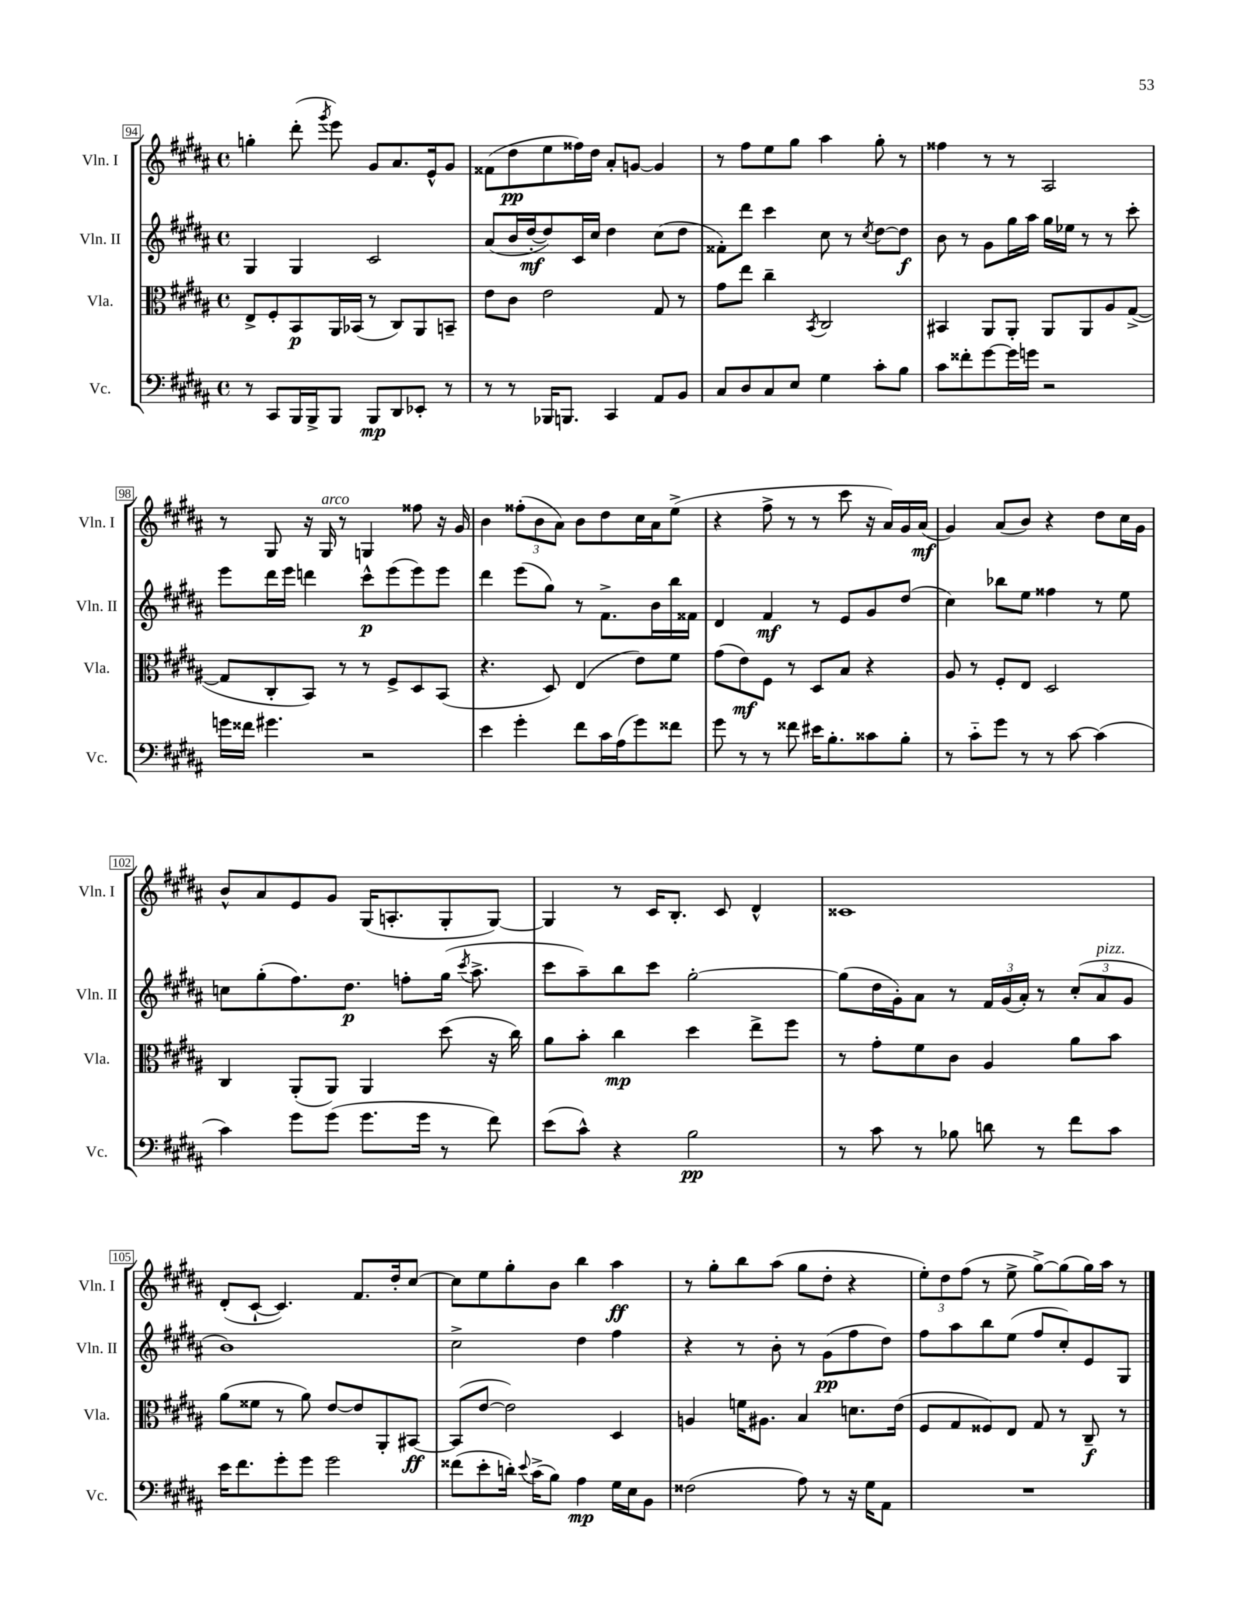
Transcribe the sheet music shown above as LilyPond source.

<<
\new StaffGroup <<
\new Staff = "s0" \with { instrumentName = "Vln. I" shortInstrumentName = "Vln. I" } {
    \clef treble \key b \major \defaultTimeSignature \time 4/4
    \autoBeamOff g''4-. dis'''8-.( \acciaccatura { gis'''8 } e'''8) gis'8[ ais'8. e'16-^ gis'8] |
    fisis'8[( dis''8\pp e''8 fisis''16) dis''16] ais'8[-. g'8]~ g'4 |
    r8 fis''8[ e''8 gis''8] ais''4 gis''8-. r8 |
    fisis''4 r8 r8 ais2 |
    r8 gis8 r16 gis16^\markup { \italic "arco" } r8 g4 fisis''8 r16 gis'16 |
    b'4 \tuplet 3/2 { fisis''8[-.( b'8 ais'8]) } b'8[ dis''8 cis''16 ais'16 e''8]->( |
    r4 fis''8-> r8 r8 cis'''8 r16 ais'16[) gis'16 ais'16]\mf( |
    gis'4) ais'8[( b'8]) r4 dis''8[ cis''16 gis'16] |
    b'8[-^ ais'8 e'8 gis'8] gis16[( a8.-. gis8-. gis8]~) |
    gis4 r8 cis'16[ b8.]-. cis'8 dis'4-^ |
    cisis'1 |
    dis'8[-.( cis'8]~-! cis'4.) fis'8.[ dis''16-. cis''8]~ |
    cis''8[ e''8 gis''8-. b'8] b''4 ais''4\ff |
    r8 gis''8[-. b''8 ais''8]( gis''8[ dis''8]-. r4 |
    \tuplet 3/2 { e''8[-.) dis''8 fis''8]( } r8 e''8-> gis''8[~->) gis''8( gis''16) ais''16] r8 \bar "|." |
}
\new Staff = "s1" \with { instrumentName = "Vln. II" shortInstrumentName = "Vln. II" } {
    \clef treble \key b \major \defaultTimeSignature \time 4/4
    \autoBeamOff gis4 gis4 cis'2 |
    ais'8[( b'16 dis''16~-.\mf dis''8) cis'16 cis''16] dis''4 cis''8[( dis''8] |
    fisis'8[-.) dis'''8] cis'''4 cis''8 r8 \acciaccatura { cis''8 } dis''8[~ dis''8]\f |
    b'8 r8 gis'8[ gis''16 ais''16] gis''16[ ees''16] r8 r8 cis'''8-. |
    e'''8[ dis'''16 e'''16] d'''4 cis'''8[-^\p e'''8( e'''8) e'''8] |
    dis'''4 e'''8[( gis''8]) r8 fis'8.[-> b'16 b''16 fisis'16] |
    dis'4 fis'4\mf r8 e'8[ gis'8 dis''8]( |
    cis''4) bes''8[ e''8] fisis''4 r8 e''8 |
    c''8[ gis''8-.( fis''8.) dis''8.]\p f''8[-. gis''16]( \acciaccatura { cis'''8 } ais''8.-> |
    cis'''8[ ais''8--) b''8 cis'''8] gis''2~-. |
    gis''8[( dis''16 gis'16-.) ais'8] r8 \tuplet 3/2 { fis'16[ gis'16( ais'16]-.) } r8 \tuplet 3/2 { cis''8[-.( ais'8^\markup { \italic "pizz." } gis'8] } |
    b'1) |
    cis''2-> dis''4 fis''4 |
    r4 r8 b'8-. r8 gis'8[\pp( fis''8 dis''8]) |
    fis''8[ ais''8 b''8 e''8]( fis''8[ cis''8-.) e'8 gis8] \bar "|." |
}
\new Staff = "s2" \with { instrumentName = "Vla." shortInstrumentName = "Vla." } {
    \clef alto \key b \major \defaultTimeSignature \time 4/4
    \autoBeamOff e8[-> fis8-. b,8\p ais,16 bes,16]( r8 cis8[) ais,8 b,8]-- |
    e'8[ cis'8] e'2 gis8 r8 |
    gis'8[ e''8] cis''4-- \acciaccatura { b,8 } cis2 |
    bis,4 ais,8[ ais,8]-. ais,8[ ais,8 ais8 gis8]~->( |
    gis8[ cis8-. b,8]) r8 r8 fis8[-> dis8 b,8]( |
    r4. dis8) e4( e'8[) fis'8] |
    gis'8[( e'8\mf) fis8] r8 dis8[ b8] r4 |
    ais8 r8 fis8[-. e8] dis2 |
    cis4 ais,8[-.( ais,8]) ais,4 dis''8( r16 cis''16) |
    ais'8[ b'8]-. cis''4\mp dis''4 e''8[-> fis''8] |
    r8 gis'8[-. fis'8 cis'8] ais4 ais'8[ b'8] |
    ais'8[( fisis'8] r8 ais'8) e'8[~ e'8 ais,8-. bis,8]~\ff |
    bis,8[( e'8]~ e'2) dis4 |
    a4 f'16[ ais8.] b4 d'8.[ e'16]( |
    fis8[ gis8 fisis8) e8] gis8 r8 cis8--\f r8 \bar "|." |
}
\new Staff = "s3" \with { instrumentName = "Vc." shortInstrumentName = "Vc." } {
    \clef bass \key b \major \defaultTimeSignature \time 4/4
    \autoBeamOff r8 cis,8[ b,,16 b,,16-> b,,8] b,,8[\mp dis,8 ees,8]-. r8 |
    r8 r8 bes,,16[ b,,8.] cis,4 ais,8[ b,8] |
    cis8[ dis8 cis8 e8] gis4 cis'8[-. b8] |
    cis'8[ fisis'8-. gis'8~ gis'16 g'16] r2 |
    g'16[ fisis'16] gis'4. r2 |
    e'4 gis'4-. fis'8[ cis'16 ais16( gis'8) fisis'8] |
    gis'8 r8 r8 fisis'8 eis'16[ b8.-. cisis'8 b8]-. |
    r8 cis'8[-_ gis'8] r8 r8 cis'8~ cis'4( |
    cis'4) gis'8[ gis'8]( gis'8.[ gis'16] r8 fis'8) |
    e'8[( cis'8]-^) r4 b2\pp |
    r8 cis'8 r8 bes8 d'8 r8 fis'8[ cis'8] |
    e'16[ fis'8. gis'8-. gis'8] gis'2 |
    fisis'8[( e'8-. d'16]-.) \appoggiatura { e'8 } cis'16[->( b8]) ais4\mp gis16[ e16 b,8] |
    fisis2( ais8) r8 r16 gis16[ ais,8] |
    R1 \bar "|." |
}
>>
>>
\layout { \context { \Score currentBarNumber = #94 \override BarNumber.stencil = #(make-stencil-boxer 0.1 0.3 ly:text-interface::print) } }
